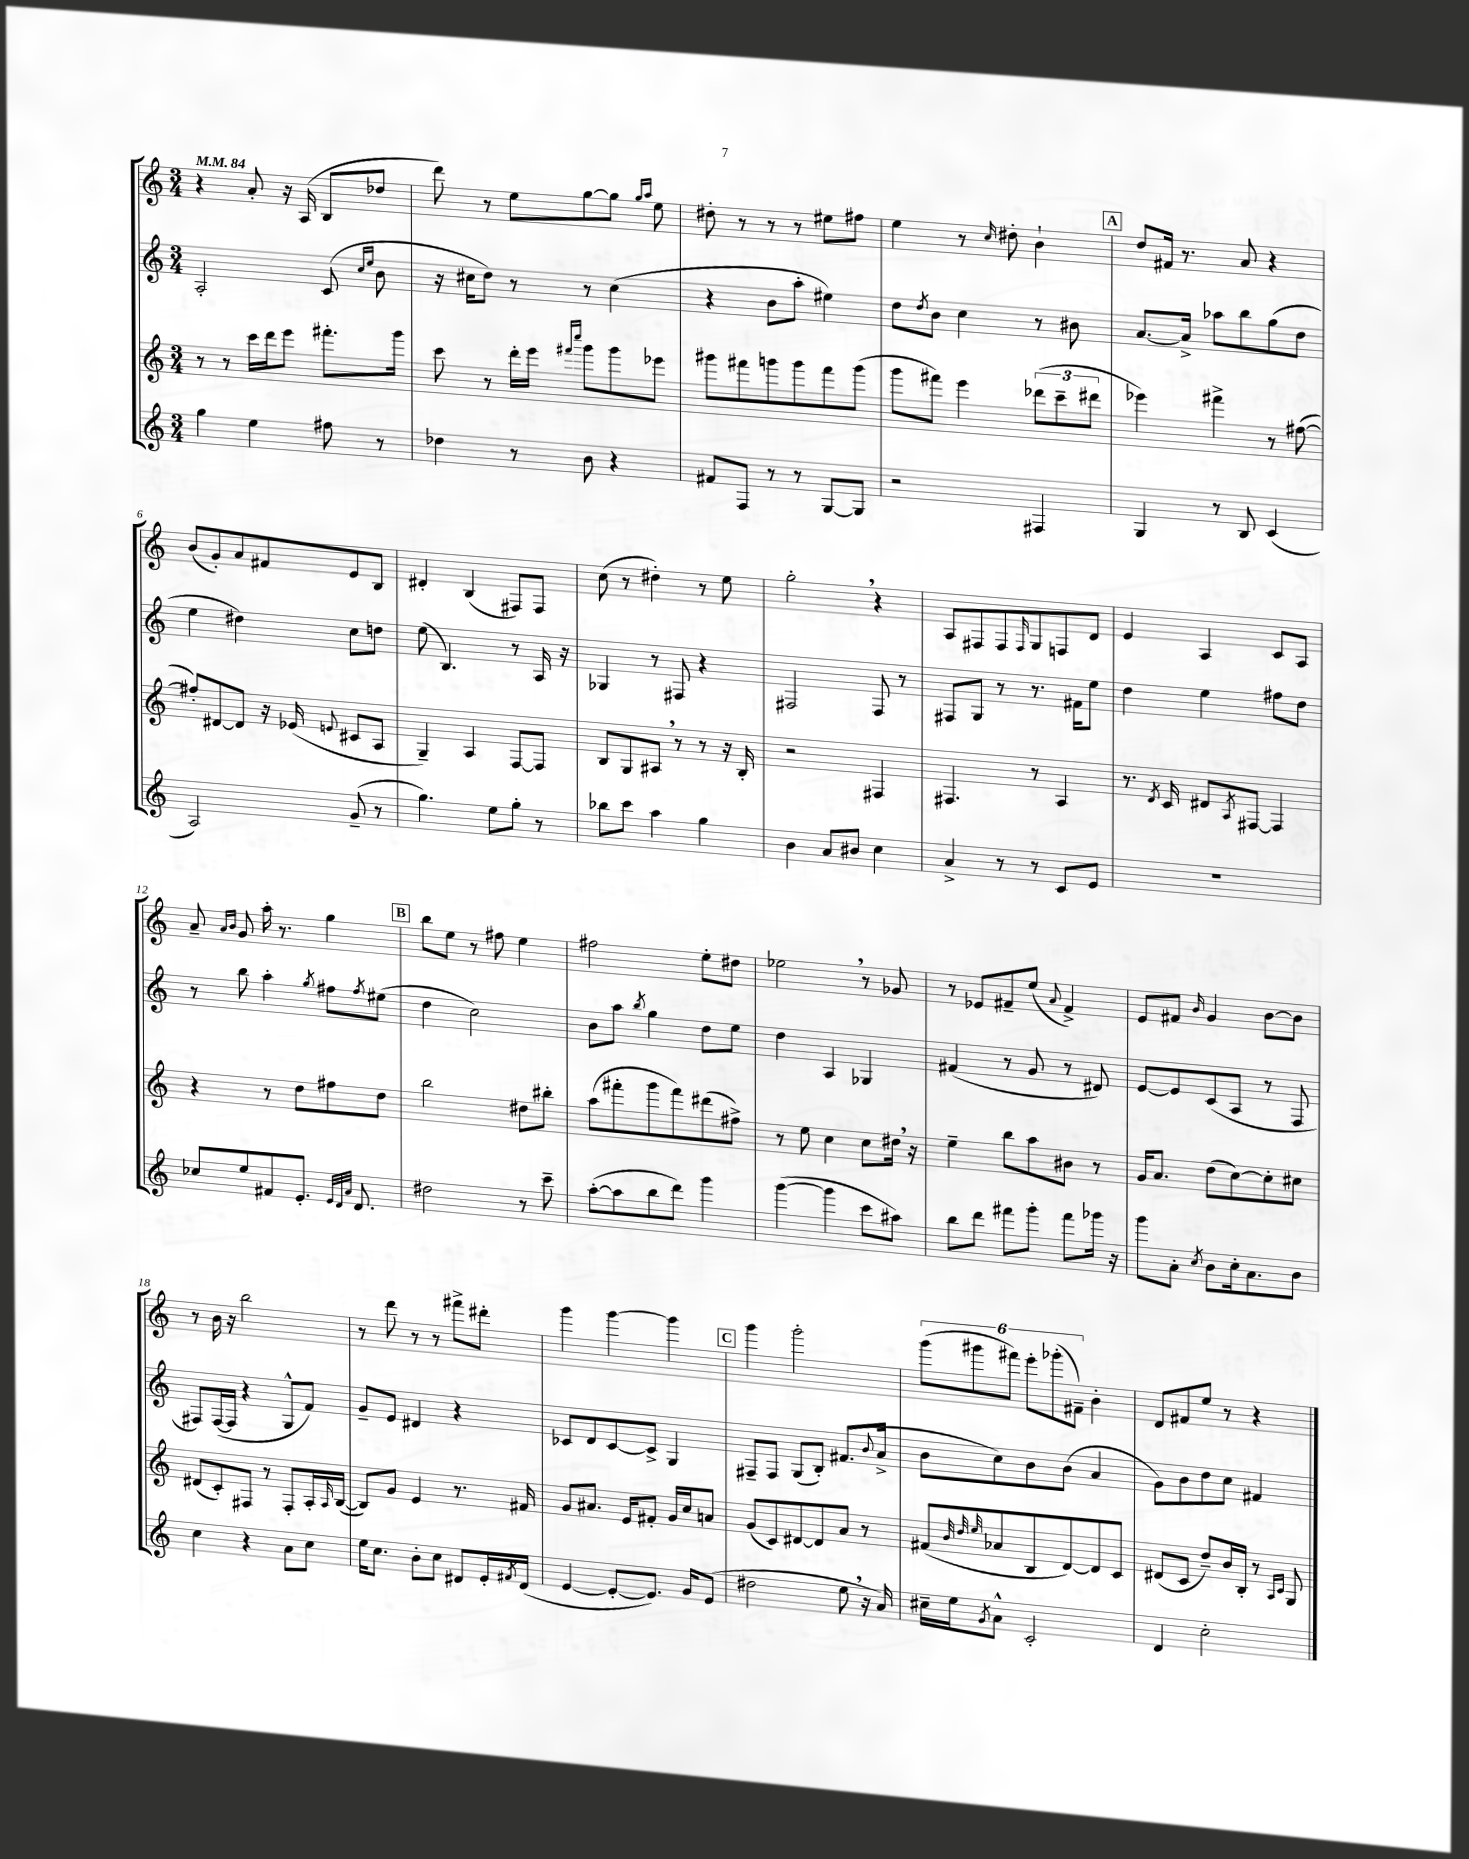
<<
\new StaffGroup <<
\new Staff = "s0" {
    \clef treble \key c \major \numericTimeSignature \time 3/4 \tempo 4 = 84
    r4 a'8-. r16 a16( b8 des''8 |
    d'''8) r8 e''8 g''8~ g''8 \grace { g''16 a''16 } e''8 |
    dis''8-. r8 r8 r8 eis''8 fis''8 |
    e''4 r8 \grace { c''16 } dis''8-. b'4-! |
    \mark \markup { \box "A" } d''8 fis'16 r8. a'8 r4 |
    b'8( g'8-.) a'8 fis'8 e'8 b8 |
    dis'4-. b4( fis8) fis8 |
    c''8( r8 dis''4-.) r8 e''8 |
    g''2-. \breathe r4 |
    a8 fis8 fis8 \grace { fis16 } g8 f8 d'8 |
    e'4 a4 c'8 a8 |
    a'8-- \grace { a'16 b'16 } g'8 a''16-. r8. g''4 |
    \mark \markup { \box "B" } b''8 e''8 r8 fis''8 e''4 |
    fis''2 e''8-. dis''8 |
    ees''2 \breathe r8 ges'8 |
    r8 ees'8 fis'8-- e''8( \appoggiatura { a'8 } fis'4->) |
    e'8 fis'8 \grace { b'16 } g'4 b'8~ b'8 |
    r8 b'16 r16 b''2 |
    r8 d'''8 r8 r8 fis'''8-> dis'''8-. |
    g'''4 g'''4~ g'''4 |
    \mark \markup { \box "C" } g'''4 g'''2-. |
    \tuplet 6/4 { g'''8( gis'''8 fis'''8) e'''8-. ges'''8-.( fis'8--) } b'4-. |
    d'8 fis'8 e''8 r8 r4 \bar "|." |
}
\new Staff = "s1" {
    \clef treble \key c \major \numericTimeSignature \time 3/4
    a2-. c'8( \grace { c''16 e''16 } b'8 |
    r16 cis''16 d''8) r8 r8 cis''4( |
    r4 b'8 a''8-. eis''4) |
    d''8 \acciaccatura { d''8 } b'8 c''4 r8 bis'8 |
    \mark \markup { \box "A" } a'8.~ a'16-> aes''8 b''8 g''8( d''8 |
    e''4 dis''4) c''8 d''8 |
    e''8( b4.) r8 a16 r16 |
    ges4 r8 fis8 r4 |
    fis2 fis8 r8 |
    fis8 g8 r8 r8. fis'16 e''8 |
    d''4 e''4 fis''8 d''8 |
    r8 b''8 a''4-. \acciaccatura { g''8 } fis''8 \acciaccatura { fis''8 } eis''8( |
    \mark \markup { \box "B" } d''4 c''2) |
    b'8 a''8 \acciaccatura { b''8 } g''4 d''8 e''8 |
    d''4 a4 ges4 |
    fis'4( r8 g'8 r8 dis'8) |
    e'8~ e'8 c'8( a8 r8 f8 |
    fis8) fis16~( fis16 r4 g8-^ f'8) |
    g'8-- e'8 dis'4 r4 |
    ces'8 d'8 ces'8~ ces'8-> g4 |
    \mark \markup { \box "C" } fis8-- fis8 g8( b8-.) fis'8.( \appoggiatura { b'8 } a'16-> |
    b'8 c''8) b'8 b'8( a'4 |
    g'8) b'8 d''8 c''8 fis'4 \bar "|." |
}
\new Staff = "s2" {
    \clef treble \key c \major \numericTimeSignature \time 3/4
    r8 r8 c'''16 d'''16 e'''8 fis'''8.-. g'''16 |
    c'''8 r8 d'''16-. e'''16 \grace { fis'''16 c''''16 } g'''8 g'''8 ees'''8 |
    gis'''8 fis'''8 g'''8 g'''8 fis'''8 g'''8( |
    g'''8 fis'''8) e'''4 \tuplet 3/2 { des'''8( c'''8-- dis'''8 } |
    \mark \markup { \box "A" } ees'''4) fis'''4-> r8 fis''8~( |
    fis''8-.) dis'8~ dis'8 r16 ees'16( \appoggiatura { e'8 } cis'8 a8 |
    g4--) a4 f8~ f8 |
    b8 g8 ais8 \breathe r8 r8 r16 b16-. |
    r2 fis4 |
    fis4. r8 a4 |
    r8. \acciaccatura { d'8 } c'16 dis'8 \acciaccatura { a8 } fis8~ fis4 |
    r4 r8 d''8 fis''8 d''8 |
    \mark \markup { \box "B" } b''2 dis''8 bis''8-. |
    a''8( fis'''8-. g'''8 fis'''8) dis'''8( fis''8->) |
    r8 e''8 c''4 c''8 dis''16 \breathe r16 |
    e''4-- b''8 a''8 bis'8 r8 |
    g'16 a'8. d''8( c''8~) c''8-. cis''8 |
    dis'8( c'8-.) fis8 r8 fis8-. a16-. \grace { a16 } b16~( |
    b8) g'8 e'4 r8. fis'16 |
    g'8 ais'8. e'16 fis'8-. g'16 c''16 a'8 |
    \mark \markup { \box "C" } g'8( c'8) dis'8~ dis'8 a'8 r8 |
    fis'8( \grace { b'32 d''32 e''32 } aes'8 b8 d'8~) d'8 c'8 |
    dis'8( c'8 d''8--) b'16 b16-. r8 \grace { a16 c'16 } g8 \bar "|." |
}
\new Staff = "s3" {
    \clef treble \key c \major \numericTimeSignature \time 3/4
    g''4 e''4 fis''8 r8 |
    des''4 r8 b'8 r4 |
    fis'8 f8 r8 r8 g8~ g8 |
    r2 fis4 |
    \mark \markup { \box "A" } g4 r8 b8 c'4( |
    a2) g'8--( r8 |
    g''4.) e''8 g''8-. r8 |
    bes''8 c'''8 a''4 g''4 |
    b'4 a'8 bis'8 c''4 |
    a'4-> r8 r8 c'8 e'8 |
    R2. |
    ces''8 e''8 fis'8 e'8.-. \grace { e'32 d'32 a'32 } d'8. |
    \mark \markup { \box "B" } dis''2 r8 c'''8-- |
    a''8~-.( a''8 b''8 d'''8) g'''4 |
    g'''4~( g'''4 c'''8 ais''8) |
    b''8 d'''8 fis'''8 g'''8-. fis'''8 ges'''16 r16 |
    g'''8 a'8-. \acciaccatura { c''8 } b'8 c''16-. a'8. b'8 |
    c''4 r4 a'8 c''8 |
    e''16 c''8. b'8-. c''8 dis'8 e'16-. \acciaccatura { fis'8 } dis'16( |
    e'4~ e'8~-. e'8.) g'16 e'8( |
    \mark \markup { \box "C" } dis''2 e''8 \breathe r16 a'16) |
    cis''16-- e''16 \acciaccatura { g'8 } a'8-^ c'2-. |
    d'4 c''2-. \bar "|." |
}
>>
>>
